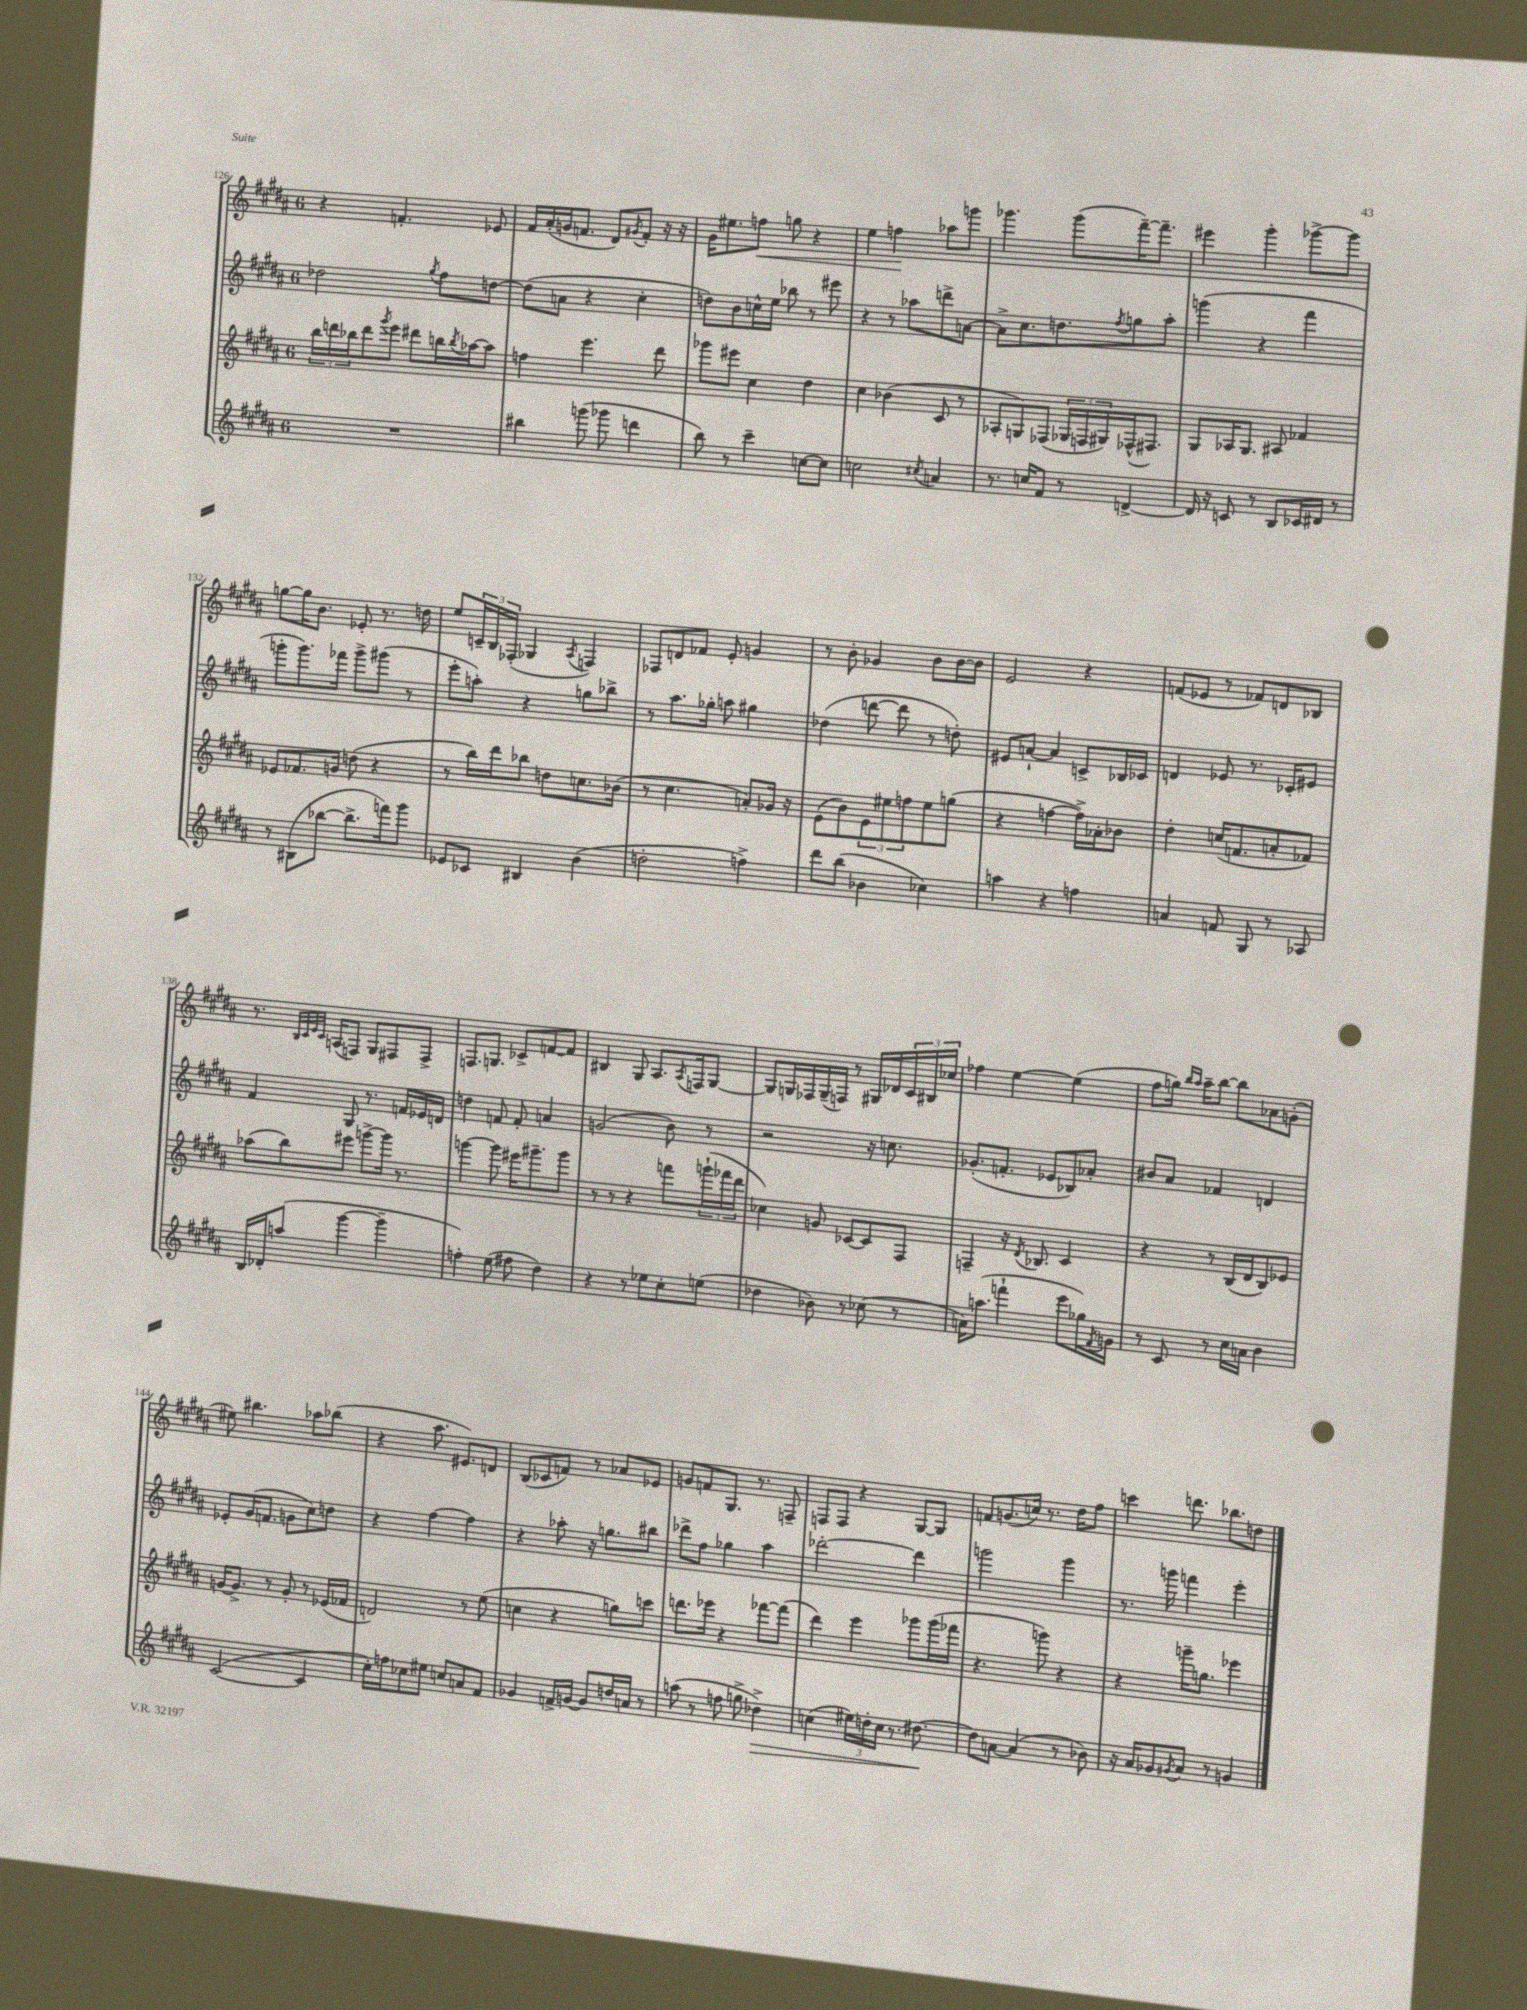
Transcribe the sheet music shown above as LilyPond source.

<<
\new StaffGroup <<
\new Staff = "s0" {
    \clef treble \key b \major \once \override Staff.TimeSignature.style = #'single-digit \time 6/8
    r4 f'4.-. ees'8 |
    fis'16 ais'16-.( g'16 f'8. dis'8) \acciaccatura { gis'8 } f'8-. r16 r16 |
    gis'16 eis''8. f''8\< g''8 r4 |
    e''4 f''4\! aes''8 g'''8 |
    ges'''4. ges'''8( fis'''16~--) fis'''8.-- |
    eis'''4 gis'''4-. ges'''8~-> ges'''8 |
    g''8~ g''16 b'8. ees'8-. r8. d''16 |
    e''8 \tuplet 3/2 { c'16-- b16 fes16-.( } ges4 \acciaccatura { ais8 } f4) |
    fes8 d'8 fes'8 e'8-. g'4 |
    r8 b'8-. ges'4 b'8 b'16~ b'16 |
    e'2 r4 |
    f'8( ees'8 r8 fes'8) d'8 bes8 |
    r8. \grace { b32 cis'32 e'32 cis'32 } a16( f8) gis8 fis8 fis8-> |
    f8. g8. ces'8-> f'8~ f'8 |
    bis4 gis8 ais8. \acciaccatura { ais8 } f16 gis8~ |
    gis8 g16 fes16 g16--( f16) r8 gis16 des'16 \tuplet 3/2 { cis'16 bis16 ces''16 } |
    fes''4 e''4~ e''4( |
    fis''8 g''16) \grace { b''16 ais''16 } ais''16-- b''8~ b''8 aes'8 g'8-.( |
    eis''8) bis''4. aes''8 bes''8( |
    r4 ais''8. eis'8.) d'8 |
    b8( ces'8 f'8) r8 aes'8 ees'8 |
    g'8 f'8 gis8. r8. f8-- |
    f8 f8 r4 gis8~ gis8 |
    f'8 g'8.( c''16) r8. dis''16 fis''8 |
    c'''4 d'''8. bes''8. d''8 \bar "|." |
}
\new Staff = "s1" {
    \clef treble \key b \major \once \override Staff.TimeSignature.style = #'single-digit \time 6/8
    des''2 \acciaccatura { gis''8 } fis''8 d''8~ |
    d''8( a'8 r4 cis''4-. |
    d''8) b'8 c''16-^ e''16 bes''8 r8 eis'''8 |
    r4 r8 aes''8 d'''8-> a'8~ |
    a'8-> cis''8. d''8. \acciaccatura { fis''8 } g''8 ais''8-. |
    g'''4( r4 fis'''4 |
    g'''8-. g'''8.) fes'''16 g'''8-> gis'''8( r8 |
    e'''8-. a''8-.) r4 g''8 bes''8-> |
    r8 ais''8. ges''16-. a''8 gis''4 |
    des''4( d'''8~ d'''8 r8 d''8-.) |
    eis'8 a'8~-! a'4 c'8-> bes16 ces'16 |
    d'4 ees'8 r8. ces'16-. eis'8 |
    fis'4 gis8 r8. f'16 ees'16 d'16 |
    d''4 f'8 f'8-. a'4 |
    g'2( b'8) r8 |
    r2 r16 c''8. |
    ges'8.-.( f'8.-. ees'8 bes8) aes'8-. |
    bis'8 ais'8 fes'4 d'4 |
    ees'8-. gis'16( f'8. g'8 cis''8) d''8 |
    r4 fis''4~ fis''4 |
    r4 aes''8-. r16 g''8. bis''8 |
    des'''8-> fis''8 ges''4 ais''4 |
    des'''2~-. des'''4 |
    g'''2 g'''4 |
    r8. g'''16 f'''4 e'''4-. \bar "|." |
}
\new Staff = "s2" {
    \clef treble \key b \major \once \override Staff.TimeSignature.style = #'single-digit \time 6/8
    \tuplet 3/2 { b''16 d'''16 bes''16 } d'''8 \acciaccatura { gis'''8 } e'''8 dis'''8 b''16 \acciaccatura { b''8 } aes''16~ aes''8 |
    f''4 e'''4. dis'''8 |
    ges'''8 eis'''8 cis''4 dis''4 |
    cis''4 bes'4( cis'8 r8 |
    aes8-. g8) fes8( \tuplet 3/2 { ges16 f16 gis16) } fes16-^( fis8.) |
    gis8 aes16 gis8. ais8 fes'4 |
    ees'8 fes'8. g'16 d''8( r4 |
    r8 b''16) dis'''16 bes''8 d''8 c''8. bes'16( |
    r8 cis''4. a'8-.) ges'16 r16 |
    e'8( b'8) \tuplet 3/2 { e'8 eis''8 f''8 } eis''8 g''8( |
    r4 f''4~ f''16->) aes'16-. bes'8 |
    dis''4-. c''16( f'8. a'8-. fes'8) |
    aes''8( b''8) eis'''8 g'''8~-> g'''16 r8. |
    g'''4~ g'''8 eis'''16 gis'''8.-- gis'''8 |
    r8 r8 r4 f'''8 \tuplet 3/2 { g'''16-!( fes'''16 dis'''16 } |
    ces''4) g'8 ces'8~ ces'8 fis8 |
    f4-- r16 \acciaccatura { dis'8 } bes8. cis'4 |
    r4 r8 b16( dis'16 b8) ees'8 |
    g'16~ g'8.-> r8 g'8-. r8 ees'16( fes'16 |
    d'2) r8 e''8( |
    c''4 r4 g''8) c'''8 |
    d'''8. ees'''16 r4 fes'''8~ fes'''8( |
    dis'''4) e'''4 ges'''8 ges'''16( fes'''16 |
    r4. g'''8) r4 |
    r4 g'''16-- g''8. ees'''4 \bar "|." |
}
\new Staff = "s3" {
    \clef treble \key b \major \once \override Staff.TimeSignature.style = #'single-digit \time 6/8
    R2. |
    bis''4 g'''8( ges'''8 d'''4 |
    b''8) r8 cis'''4-- c''8~ c''8 |
    c''2 \acciaccatura { cis''8 } a'4 |
    r8. c''16 fis'8 r8 d'4~-> |
    d'16 r16 c'8 r8 b8 ces'16 dis'16 r8 |
    r8 bis8( bes''8~ bes''8.-> f'''16) gis'''8 |
    ees'8 ces'8 bis4 b'4( |
    d''2-. f''4->) |
    dis'''8 b''8( bes'4 ces''4) |
    a''4 r4 f''4 |
    a'4 f'8 gis8 r8 aes8 |
    b16 des'16-. a''8( gis'''4~ gis'''4-- |
    f''4-.) e''8( fis''8 dis''4) |
    r4 r8 ees''8 cis''8-. e''8( |
    des''4 bes'8) r8 ces''8( r8 |
    a'16) a''8.( f'''4-! e'''8 ges''16) \acciaccatura { fis'8 } g'16 |
    r8 cis'8 r8 cis''16 a'16 b'4 |
    cis'2~( cis'4 |
    cis''16-.) f''16 ces''8 eis''8 c''8 a'8 fis'8 |
    ges'4 f'16-> g'16~ g'8 d''16 a'16 r8 |
    a''8( r8 f''8 g''8-> des''4->\>) |
    c''4( \tuplet 3/2 { eis''16) d''16-. c''16 } r8. dis''8.~\! |
    dis''8 a'8~ a'4( r8 bes'8) |
    r16 ais'16 ges'8 \acciaccatura { gis'8 } ais'8 r8 g'4 \bar "|." |
}
>>
>>
\layout { \context { \Score currentBarNumber = #126 } }
